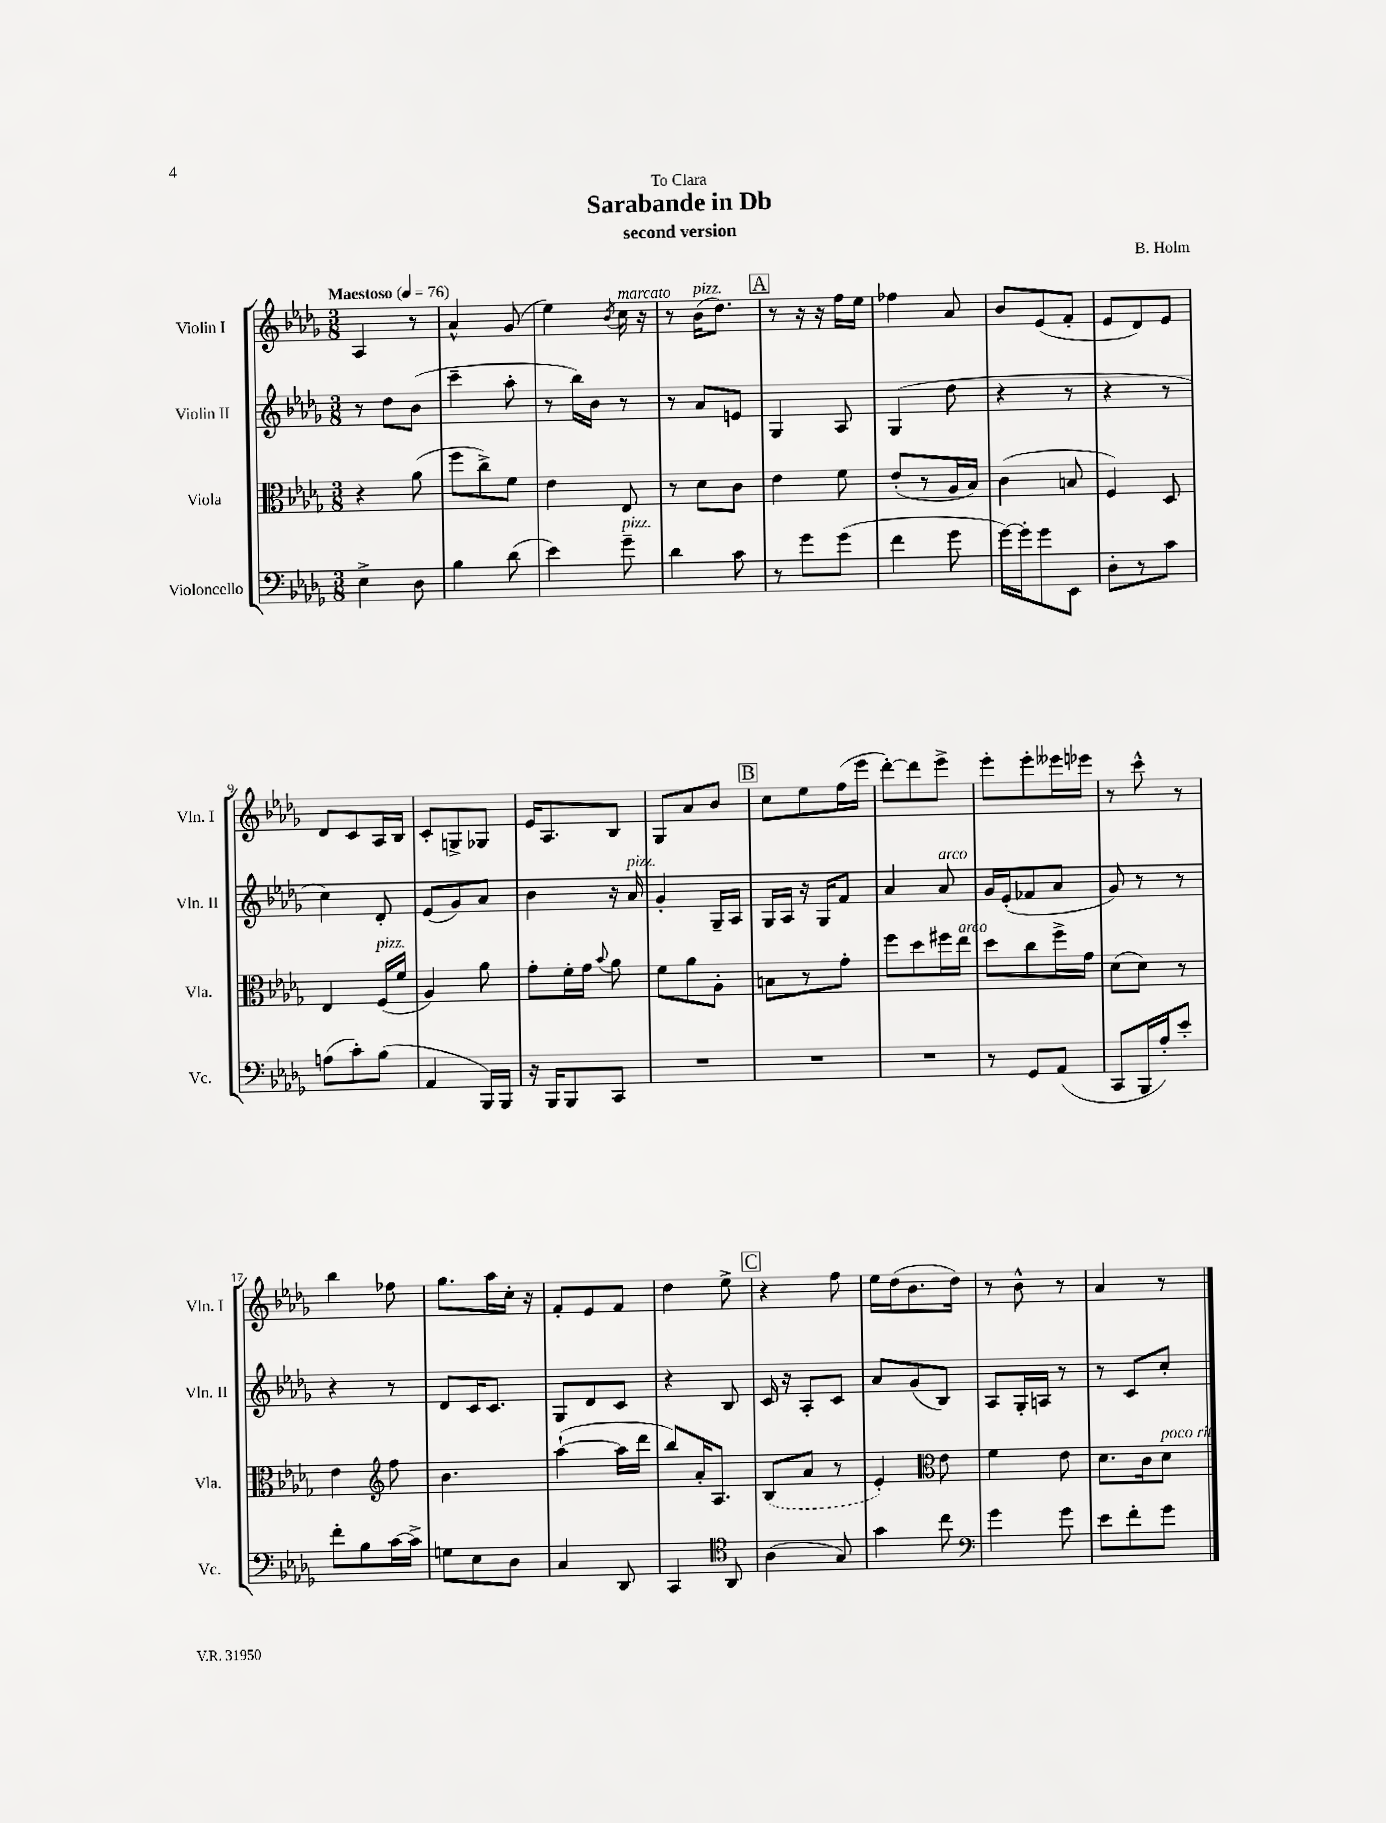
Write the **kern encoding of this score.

**kern	**kern	**kern	**kern
*staff4	*staff3	*staff2	*staff1
*clefF4	*clefC3	*clefG2	*clefG2
*k[b-e-a-d-g-]	*k[b-e-a-d-g-]	*k[b-e-a-d-g-]	*k[b-e-a-d-g-]
*M3/8	*M3/8	*M3/8	*M3/8
*MM76	*MM76	*MM76	*MM76
4E-^	4r	8r	4A-
.	.	8dd-	.
8D-	(8a-	(8b-	8r
=	=	=	=
4B-	8ff	4ccc~	4a-^^
.	8cc^)	.	.
(8d-	8f	8aa-'	(8g-
=	=	=	=
4e-)	4e-	8r	4ee-)
.	.	16bb-)	.
.	.	16b-	.
.	.	.	8qb-
8g-~	8E-	8r	16cc
.	.	.	16r
=	=	=	=
4d-	8r	8r	8r
.	8d-	8a-	(16b-
.	.	.	8.dd-)
8c	8c	8e	.
=	=	=	=
8r	4e-	4G-	8r
8g-	.	.	16r
.	.	.	16r
(8g-	8f	8A-	16ff
.	.	.	16ee-
=	=	=	=
4f	(8e-'	(4G-	4ff-
.	8r	.	.
8g-	16A-	8dd-	8a-
.	16B-)	.	.
=	=	=	=
[16g-)	(4c	4r	8b-
16g-']	.	.	.
8g-	.	.	(8e-
8EE-	8B	8r	8f'
=	=	=	=
8D-'	4F)	4r	8e-
8r	.	.	8d-)
8c	8D-	8r	8e-
=	=	=	=
(8A	4E-	4cc)	8d-
8c')	.	.	8c
(8B-	(16F	8d-'	16A-
.	16f	.	16B-
=	=	=	=
4AA-	4A-)	(8e-	8c'
.	.	8g-)	8G^
16BBB-)	8a-	8a-	8G-
16BBB-	.	.	.
=	=	=	=
16r	8g-'	4b-	16e-
16BBB-	.	.	8.A-
8BBB-	16f'	.	.
.	16g-	.	.
.	8qqb-	.	.
8CC	8a-	16r	8B-
.	.	16a-	.
=	=	=	=
4.r	8f	4g-'	8G-
.	8a-	.	8a-
.	8A-'	16G-~	8b-
.	.	16A-	.
=	=	=	=
4.r	8B	16G-	8cc
.	.	16A-	.
.	8r	16r	8ee-
.	.	16G-	.
.	8g-'	8f	(16ff
.	.	.	16eee-
=	=	=	=
4.r	8ff	4a-	[8ddd-')
.	8dd-	.	8ddd-]
.	16ff#	8a-	8eee-^
.	16ee-	.	.
=	=	=	=
8r	8dd-	16g-	8eee-'
.	.	(16e-'	.
8GG-	8cc	8f-	8eee-'
(8AA-	16ff^	8a-	16eee--
.	16g-	.	16eee-
=	=	=	=
8CC	(8d-	8g-)	8r
16BBB-	8d-)	8r	8ccc^^
16A-')	.	.	.
8e-'	8r	8r	8r
=	=	=	=
8f'	4e-	4r	4bb-
8B-	.	.	.
*	*clefG2	*	*
[16c	8ff	8r	8ff-
16c^]	.	.	.
=	=	=	=
8G	4.b-	8d-	8.gg-
8E-	.	16c	.
.	.	8.c	16aa-
8D-	.	.	16cc'
.	.	.	16r
=	=	=	=
4C	([4aa-`	8G-	8f'
.	.	8d-	8e-
8DD-	16aa-]	8c	8f
.	16ddd-	.	.
=	=	=	=
4CC	8bb-)	4r	4dd-
.	16a-'	.	.
.	8.A-	.	.
*clefC4	*	*	*
8AA-	.	8B-	8ee-^
=	=	=	=
(4A-	(8B-	16c	4r
.	.	16r	.
.	8a-	8A-'	.
8G-)	8r	8c	8ff
=	=	=	=
4g-	4e-')	8a-	16ee-
.	.	.	(16dd-
.	.	(8g-	8.b-
*	*clefC3	*	*
8cc	8e-	8B-)	.
.	.	.	16dd-)
=	=	=	=
*clefF4	*	*	*
4g-	4f	8A-	8r
.	.	16G-'	8b-^^
.	.	16A	.
8g-	8e-	8r	8r
=	=	=	=
8e-	8.d-	8r	4a-
8f'	.	8c	.
.	16c	.	.
8g-	8d-	8cc'	8r
==	==	==	==
*-	*-	*-	*-
